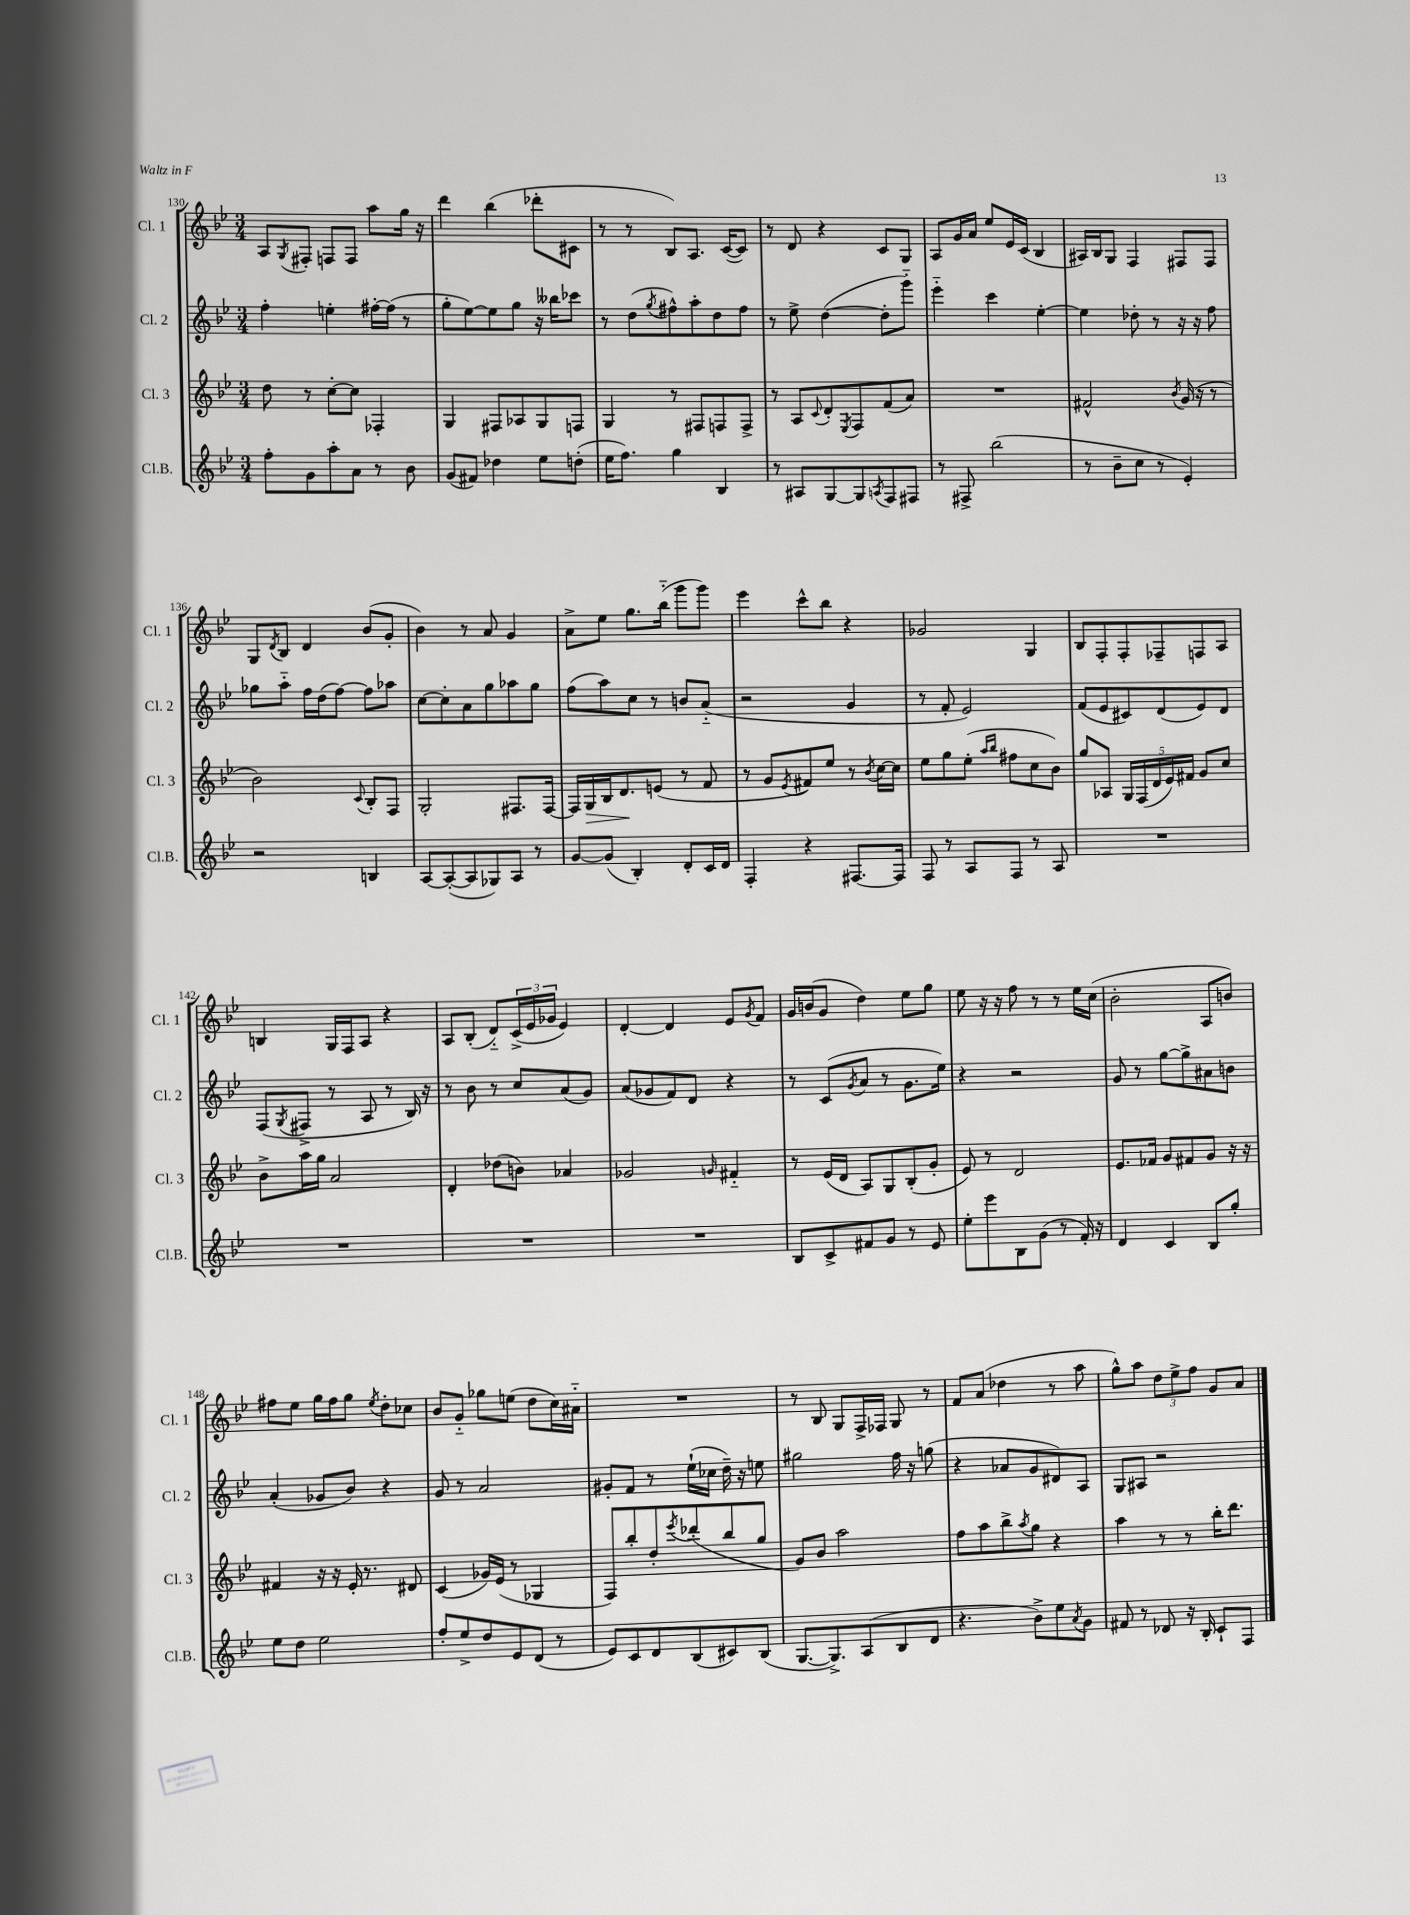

**kern	**kern	**kern	**kern
*staff4	*staff3	*staff2	*staff1
*clefG2	*clefG2	*clefG2	*clefG2
*k[b-e-]	*k[b-e-]	*k[b-e-]	*k[b-e-]
*M3/4	*M3/4	*M3/4	*M3/4
8ff'	8dd	4ff'	8A
.	.	.	8qG
8g	8r	.	8F#'
8aa'	[8cc'	4ee'	8F
8a	8cc]	.	8F
8r	4F-'	[16ff#'	8aa
.	.	(16ff#]	.
8b-	.	8r	16gg
.	.	.	16r
=	=	=	=
(8g	4G	8gg'	4ddd
8f#)	.	[8ee-)	.
4dd-	8F#	8ee-]	(4bb-
.	8A-	8gg	.
8ee-	8G	16r	8ddd-'
.	.	16bb--	.
(8dd'	8F	8ccc-	8c#
=	=	=	=
16ee-	4G	8r	8r
8.ff)	.	.	.
.	.	(8dd	8r
.	.	8qgg	.
4gg	8r	8ff#^^)	8B-)
.	8F#	8aa'	8.A
4B-	8F	8dd	.
.	.	.	([16c
.	8F^	8ff#	8c])
=	=	=	=
8r	8r	8r	8r
8A#	8A	8ee-^	8d
.	8qqc	.	.
[8G	8d'	([4dd	4r
.	8qE-	.	.
8G]	8F	.	.
8qA	.	.	.
8F	(8f	8dd']	8c
8F#	8a)	8ggg'~)	8G
=	=	=	=
8r	2.r	4eee-'~	8A
8F#^	.	.	16g
.	.	.	16a
(2bb-	.	4ccc	8ee-
.	.	.	16e-
.	.	.	(16c
.	.	[4ee-'	4B-
=	=	=	=
8r	2f#^^	4ee-]	16A#)
.	.	.	16B-
8b-~	.	.	8G
8cc	.	8dd-'	4F
8r	.	8r	.
.	8qb-	.	.
4e-')	(16g	16r	8F#
.	16r	16r	.
.	8r	8ff	8F#
=	=	=	=
2r	2b-)	8gg-	8G
.	.	.	8qd
.	.	8aa'~	8B-
.	.	16ff	4d
.	.	(16dd	.
.	.	[8ff)	.
.	8qqc	.	.
4B	8B-'	8ff]	(8b-
.	8F	8aa-	8g'
=	=	=	=
[8A	2G'	[8cc	4b-)
(8A'_	.	8cc']	.
8A]	.	8a	8r
8G-)	.	8gg	8a
8A	8.F#	8aa-	4g
8r	.	8gg	.
.	[16F#	.	.
=	=	=	=
[8g	16F#]	(8ff	8a^
.	16G	.	.
(8g]	16B-	8aa)	8ee-
.	8.d	.	.
4B-')	.	8cc	8.gg
.	(8e	8r	.
.	.	.	(16bb-'~
8d'	8r	8b	8ggg
16c	8f	(8a'~	8ggg)
16d	.	.	.
=	=	=	=
4F'	8r	2r	4eee-
.	8g	.	.
.	8qe-	.	.
4r	8f#)	.	8ccc^^
.	8ee-	.	8bb-
[8.F#	8r	4g	4r
.	8qb-	.	.
.	[16cc	.	.
16F#]	16cc]	.	.
=	=	=	=
8F	8ee-	8r	2g-
8r	8gg	8f'	.
8A	(8ee-'	2e-)	.
.	16qqaa	.	.
.	16qqbb-	.	.
8F	8ff#	.	.
8r	8cc	.	4G
8A	8b-)	.	.
=	=	=	=
2.r	8gg	(8f	8B-
.	8A-	8e-	8F'
.	20G	8c#)	8F'
.	(20F	.	.
.	20d	.	.
.	.	(8d	8F-~
.	20e-)	.	.
.	20f#	.	.
.	8g	8e-)	8F
.	8cc	8d	8A
=	=	=	=
2.r	8b-^	(8F	4B
.	.	8qG	.
.	16aa	8F#^	.
.	16gg	.	.
.	2a	8r	16G
.	.	.	16F
.	.	8A	8A
.	.	8r	4r
.	.	16B-)	.
.	.	16r	.
=	=	=	=
2.r	4d'	8r	8A
.	.	8b-	(8B-'
.	(8dd-	8r	8d'~)
.	8b)	8cc	(24c^
.	.	.	24e-
.	.	.	24g-
.	4a-	(8a	4e-)
.	.	8g)	.
=	=	=	=
2.r	2g-	(8a	[4d'
.	.	8g-	.
.	.	8f)	4d]
.	.	8d	.
.	16qqg	.	.
.	4f#'~	4r	8e-
.	.	.	8qg
.	.	.	8f
=	=	=	=
8B-	8r	8r	16g
.	.	.	(16b
8c^	(16e-	(8c	8g
.	16d	.	.
.	.	8qg	.
8f#	8A)	8a	4dd)
8g	8G	8r	.
8r	(8B-'	8.g	8ee-
8e-	8g'	.	8gg
.	.	16ee-)	.
=	=	=	=
8ee-'	8e-)	4r	8ee-
8eee-	8r	.	16r
.	.	.	16r
8B-	2d	2r	8ff
(8g	.	.	8r
8r	.	.	8r
16f')	.	.	16ee-
16r	.	.	(16cc
=	=	=	=
4d	8.e-	8g	2b-'
.	.	8r	.
.	16f-	.	.
4c	8g	[8gg	.
.	8f#	8gg^]	.
8B-	8g	8a#	8A
8gg'	16r	8b	8b)
.	16r	.	.
=	=	=	=
8ee-	4f#	(4a'	8ff#
8dd	.	.	8ee-
2ee-	16r	8g-	16gg
.	16r	.	16ff#
.	16e-'	8b-)	8gg
.	8.r	.	.
.	.	.	8qee-
.	.	4r	8dd'
.	8d#	.	8cc-
=	=	=	=
8ff'	(4c	8g	8b-
8ee-^	.	8r	8g'~
8dd	16g-)	2a	8gg-
.	(16e-	.	.
8e-	8r	.	(8ee
(8d	4G-	.	8dd
8r	.	.	16cc)
.	.	.	16a#'~
=	=	=	=
8e-)	8F)	8g#'	2.r
8c	8bb-'	8f	.
8d	8dd'	8r	.
.	8qeee-	.	.
(8B-	(8ddd-'	(16ee-`	.
.	.	16cc-	.
8c#)	8bb-	16dd~)	.
.	.	16r	.
(8B-	8gg	8ee	.
=	=	=	=
[8.G	8g)	2gg#	8r
.	8b-	.	8B-
8.G^])	.	.	.
.	2aa	.	8G
(8A	.	.	16F^
.	.	.	16F-
8B-	.	16ff	8G
.	.	16r	.
8d	.	(8gg	8r
=	=	=	=
4.r	8ff	4r	8f
.	8aa	.	(8a
.	8bb-^	8a-	4dd-
.	8qaa	.	.
8b-^)	8gg	8g	.
8ee-	4r	8d#)	8r
8qa	.	.	.
8g	.	8A	8aa
=	=	=	=
8f#	4aa	8G	8gg^^)
8r	.	8A#	8aa
8d-	8r	2r	12dd
.	.	.	12ee-^
16r	8r	.	.
.	.	.	12ff
16B-'	.	.	.
8c`	16bb-'	.	8g
.	8.ddd	.	.
8F	.	.	8a
==	==	==	==
*-	*-	*-	*-
